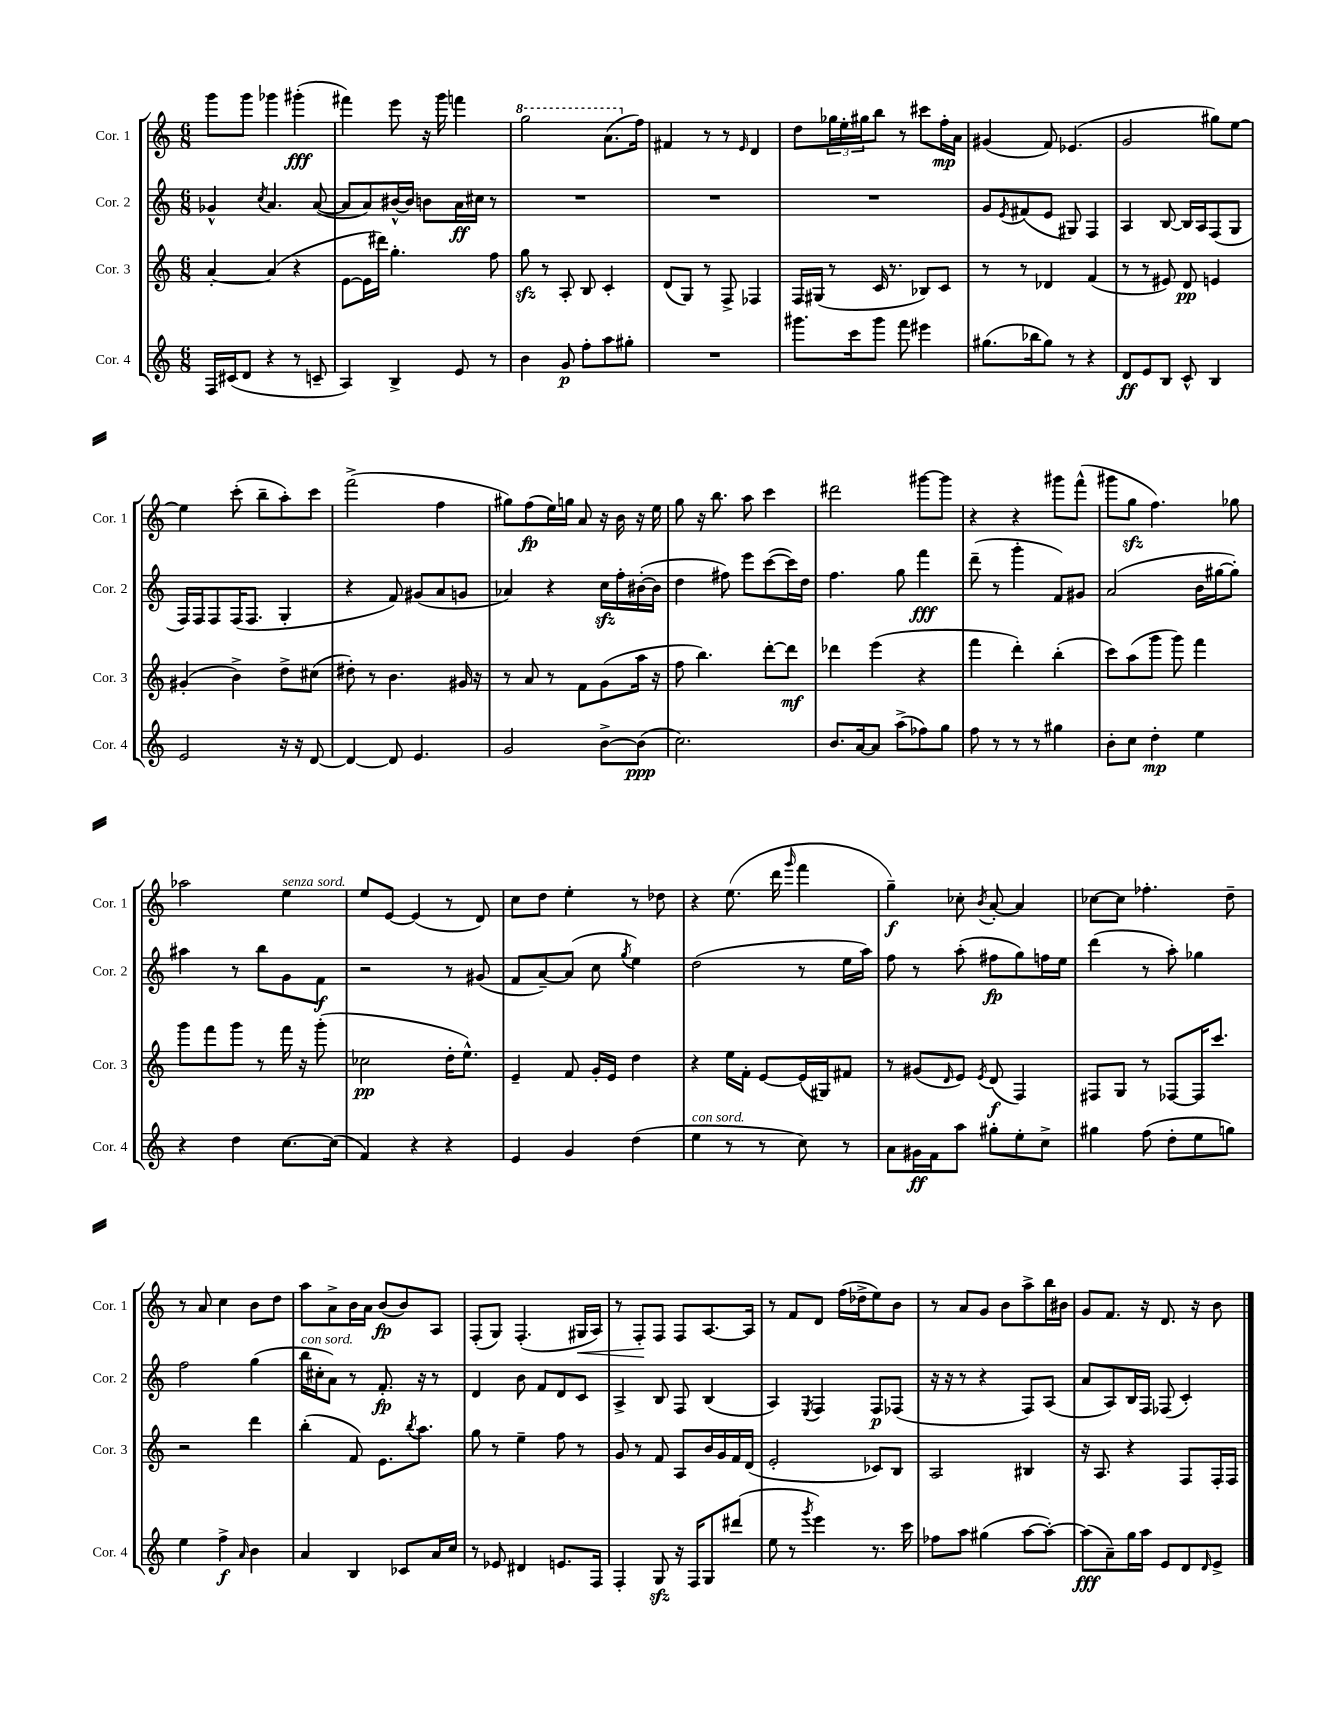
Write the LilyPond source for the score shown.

<<
\new StaffGroup <<
\new Staff = "s0" \with { instrumentName = "Cor. 1" shortInstrumentName = "Cor. 1" } {
    \clef treble \key c \major \numericTimeSignature \time 6/8
    g'''8 g'''8 ges'''4 gis'''4-.\fff( |
    fis'''4) e'''8 r16 g'''16 f'''4 |
    \ottava #1 g'''2 a''8.( \ottava #0 f''16) |
    fis'4 r8 r8 \grace { e'16 } d'4 |
    d''8 \tuplet 3/2 { ges''16 e''16-. gis''16 } b''8 r8 cis'''8 f''16-.\mp a'16 |
    gis'4( f'8) ees'4.( |
    g'2 gis''8) e''8~ |
    e''4 c'''8-.( b''8-- a''8-.) c'''8 |
    f'''2->( f''4 |
    gis''8) f''8\fp( e''16) g''16 a'8 r16 b'16 r16 e''16 |
    g''8 r16 b''8. a''8 c'''4 |
    dis'''2 gis'''8~ gis'''8 |
    r4 r4 gis'''8 f'''8-^( |
    gis'''8 g''8\sfz f''4.) ges''8 |
    aes''2 e''4^\markup { \italic "senza sord." } |
    e''8 e'8~ e'4( r8 d'8) |
    c''8 d''8 e''4-. r8 des''8 |
    r4 e''8.( d'''16 \grace { g'''16 } f'''4 |
    g''4--\f) ces''8-. \acciaccatura { b'8 } a'8~-. a'4 |
    ces''8~ ces''8 fes''4.-. d''8-- |
    r8 a'8 c''4 b'8 d''8 |
    a''8 a'8-> b'16 a'16 b'8\fp( b'8) a8 |
    f8-.( g8) f4.-.( gis16\< a16) |
    r8 f8-.\! f8 f8 a8.~ a16 |
    r8 f'8 d'8 f''16( des''16-> e''8) b'8 |
    r8 a'8 g'8 b'8 a''8-> b''16 bis'16 |
    g'8 f'8. r16 d'8. r16 b'8 \bar "|." |
}
\new Staff = "s1" \with { instrumentName = "Cor. 2" shortInstrumentName = "Cor. 2" } {
    \clef treble \key c \major \numericTimeSignature \time 6/8
    ges'4-^ \acciaccatura { c''8 } a'4. a'8~( |
    a'8 a'8) bis'16~-^ bis'16 b'8 a'16\ff cis''16 r8 |
    R2. |
    R2. |
    R2. |
    g'8 \acciaccatura { e'8 } fis'8( e'8 gis8) f4 |
    a4 b8~ b16 a16 f8( g8 |
    f16) f16 f8 f16( f8. g4-. |
    r4 f'8) gis'8( a'8 g'8 |
    aes'4) r4 c''16\sfz f''16-. bis'16~-.( bis'16 |
    d''4 fis''8) e'''8 c'''8~( c'''16) d''16 |
    f''4. g''8 f'''4\fff |
    d'''8--( r8 g'''4-. f'8) gis'8 |
    a'2( b'16 gis''16~ gis''8-.) |
    ais''4 r8 b''8 g'8 f'8\f |
    r2 r8 gis'8( |
    f'8 a'8~--) a'8( c''8 \acciaccatura { g''8 } e''4) |
    d''2( r8 e''16 a''16) |
    f''8 r8 a''8-.( fis''8\fp g''8) f''16 e''16 |
    d'''4( r8 a''8-.) ges''4 |
    f''2 g''4( |
    b''16^\markup { \italic "con sord." } cis''16-. a'8) r8 f'8.-.\fp r16 r8 |
    d'4 b'8 f'8 d'8 c'8 |
    a4-> b8 f8 b4( |
    a4) \acciaccatura { e8 } f4 f8\p fes8( |
    r16 r16 r8 r4 f8) a8( |
    a'8 a8) b16 f16 fes8( c'4-.) \bar "|." |
}
\new Staff = "s2" \with { instrumentName = "Cor. 3" shortInstrumentName = "Cor. 3" } {
    \clef treble \key c \major \numericTimeSignature \time 6/8
    a'4~-. a'4( r4 |
    e'8~ e'16 dis'''16) g''4.-. f''8 |
    g''8\sfz r8 a8-. b8 c'4-. |
    d'8( g8) r8 f8-> fes4 |
    f16 gis16( r8 c'16 r8. bes8) c'8 |
    r8 r8 des'4 f'4( |
    r8 r8 eis'8) d'8\pp e'4 |
    gis'4-.( b'4->) d''8-> cis''8( |
    dis''8-.) r8 b'4. gis'16 r16 |
    r8 a'8 r8 f'8 g'8( a''16 r16 |
    f''8 b''4.) d'''8~-. d'''8\mf |
    des'''4 e'''4( r4 |
    f'''4 d'''4-.) b''4-.( |
    c'''8) a''8( g'''8 g'''8) f'''4 |
    g'''8 f'''8 g'''8 r8 f'''16 r16 g'''8-.( |
    ces''2\pp d''16-. e''8.-^) |
    e'4-- f'8 g'16-. e'16 d''4 |
    r4 e''16 f'16-. e'8~ e'16( gis16) fis'8 |
    r8 gis'8( \grace { d'16 } e'8) \acciaccatura { e'8 } d'8\f( f4) |
    fis8 g8 r8 fes8~ fes16 c'''8. |
    r2 d'''4 |
    b''4-.( f'8) e'8. \acciaccatura { b''8 } a''8. |
    g''8 r8 e''4-- f''8 r8 |
    g'8 r8 f'8 a8 b'16 g'16 f'16 d'16( |
    e'2-. ces'8) b8 |
    a2 bis4 |
    r16 a8. r4 f8 f16-. f16 \bar "|." |
}
\new Staff = "s3" \with { instrumentName = "Cor. 4" shortInstrumentName = "Cor. 4" } {
    \clef treble \key c \major \numericTimeSignature \time 6/8
    f16 cis'16( d'8 r4 r8 c'8-- |
    a4) b4-> e'8 r8 |
    b'4 g'8\p f''8-. a''8 gis''8-. |
    R2. |
    gis'''8. c'''16 gis'''8 f'''8 eis'''4 |
    gis''8.( bes''16 gis''8) r8 r4 |
    d'8\ff e'8 b8 c'8-^ b4 |
    e'2 r16 r16 d'8~ |
    d'4~ d'8 e'4. |
    g'2 b'8~-> b'8\ppp( |
    c''2.) |
    b'8. a'16~ a'8 a''8->( fes''8) g''8 |
    f''8 r8 r8 r8 gis''4 |
    b'8-. c''8 d''4-.\mp e''4 |
    r4 d''4 c''8.~ c''16( |
    f'4) r4 r4 |
    e'4 g'4 d''4( |
    e''4^\markup { \italic "con sord." } r8 r8 c''8) r8 |
    a'8 gis'16\ff f'16 a''8 gis''8-. e''8-. c''8-> |
    gis''4 f''8( d''8-. e''8 g''8) |
    e''4 f''4->\f \grace { a'16 } b'4 |
    a'4 b4 ces'8 a'16 c''16 |
    r8 ees'8 dis'4 e'8. f16 |
    f4-. g8\sfz r16 f16 g8 dis'''8( |
    e''8 r8 \acciaccatura { g'''8 } e'''4) r8. c'''16 |
    fes''8 a''8 gis''4( a''8~ a''8~-.) |
    a''8\fff( a'8--) g''16 a''16 e'8 d'8 \grace { d'16 } e'8-> \bar "|." |
}
>>
>>
\layout { \context { \Score \remove "Bar_number_engraver" } }
